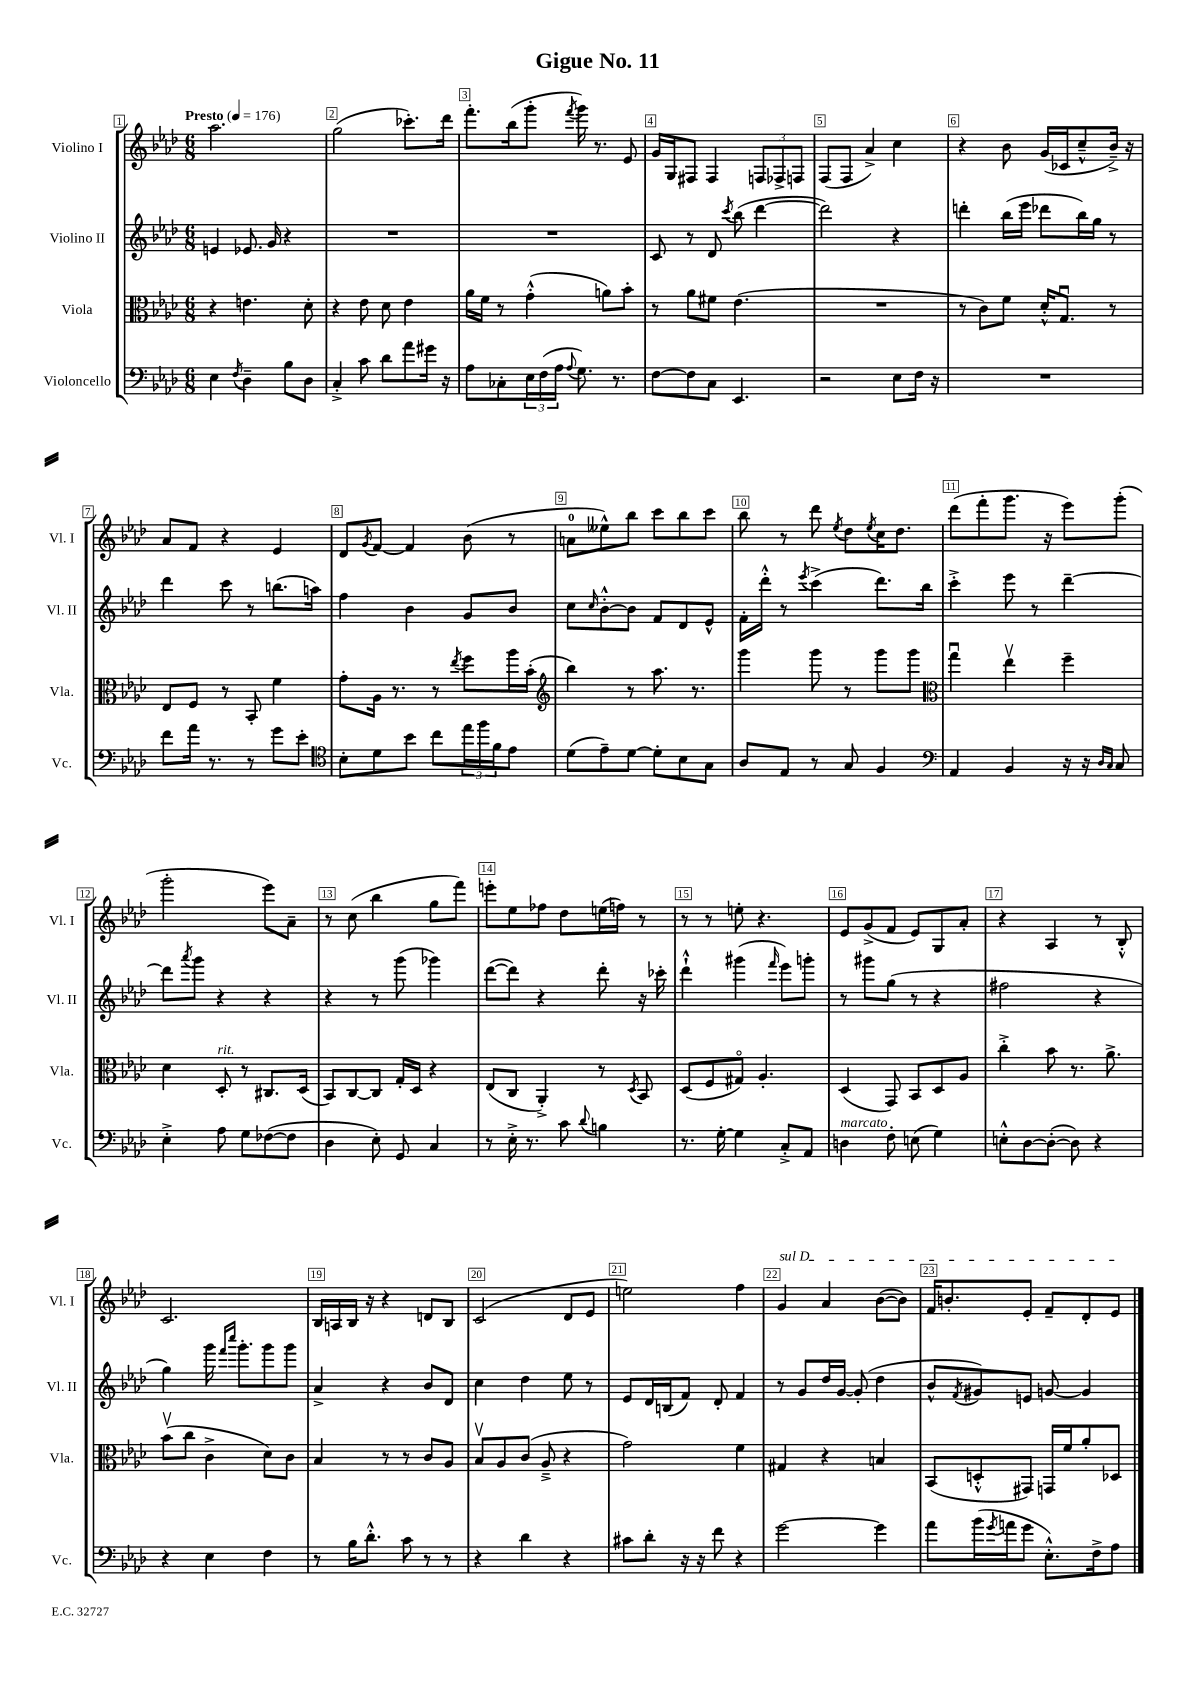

**kern	**kern	**kern	**kern
*staff4	*staff3	*staff2	*staff1
*clefF4	*clefC3	*clefG2	*clefG2
*k[b-e-a-d-]	*k[b-e-a-d-]	*k[b-e-a-d-]	*k[b-e-a-d-]
*M6/8	*M6/8	*M6/8	*M6/8
*MM176	*MM176	*MM176	*MM176
4E-	4r	4e	2.aa-
8qF	.	.	.
4D-~	4.e	8.e-	.
.	.	16g	.
8B-	.	4r	.
8D-	8d-'	.	.
=	=	=	=
4C'^	4r	2.r	(2gg
8c	8e-	.	.
8d-	8d-	.	.
8a-	4e-	.	8.ccc-')
16g#	.	.	.
16r	.	.	16ddd-
=	=	=	=
8A-	16a-	2.r	8.fff'
.	16f	.	.
8C-'	8r	.	.
.	.	.	(16bb-
24E-	(4g'^^	.	8ggg'
(24F	.	.	.
24A-	.	.	.
8qqA-	.	.	8qfff
8.G)	.	.	16ggg)
.	.	.	8.r
.	8a)	.	.
8.r	.	.	.
.	8b-'	.	8e-
=	=	=	=
[8F	8r	8c	16g
.	.	.	16G
8F]	8a-	8r	8F#
8C	8f#	8d-	4F#
.	.	8qccc	.
4.EE-	(4.e-	(8bb-	.
.	.	[4ddd-	12F
.	.	.	12F-^
.	.	.	12F
=	=	=	=
2r	2.r	2ddd-])	(8F
.	.	.	8F
.	.	.	4a-^)
8E-	.	4r	4cc
16F	.	.	.
16r	.	.	.
=	=	=	=
2.r	8r	4ddd'	4r
.	8c)	.	.
.	8f	(16bb-	8b-
.	.	16eee-	.
.	16d-'^^	8ddd-	(16g
.	8.Gu	.	16c-
.	.	16bb-)	8cc~^^
.	.	16gg	.
.	8r	8r	16b-~^)
.	.	.	16r
=	=	=	=
8f	8E-	4ddd-	8a-
16a-	8F	.	8f
8.r	.	.	.
.	8r	8ccc	4r
8r	8BB-'	8r	.
8g	4f	(8.bb	4e-
8e-'	.	.	.
.	.	16aa)	.
=	=	=	=
*clefC4	*	*	*
8B-'	8g'	4ff	8d-
.	.	.	8qg
8d-	16A-	.	[8f
.	8.r	.	.
8b-	.	4b-	4f]
8cc	8r	.	.
.	8qee-	.	.
24ee-	8ff	8g	(8b-
24ff	.	.	.
24f	.	.	.
8e-	16aa-	8b-	8r
.	(16b-'	.	.
=	=	=	=
*	*clefG2	*	*
(8d-	4bb-)	8cc	8a
.	.	16qqcc	.
8e-~)	.	[8b-'^^	8ee--^^)
[8d-	8r	8b-]	8bb-
8d-']	8.aa-	8f	8ccc
8B-	.	8d-	8bb-
.	8.r	.	.
8G	.	8e-^^	8ccc
=	=	=	=
8A-	4ggg	16f'	8bb-
.	.	16ddd-'^^	.
8E-	.	8r	8r
.	.	8qeee-	.
8r	8ggg	(4ccc^	8ddd-
.	.	.	8qee-
8G	8r	.	8dd-
.	.	.	8qee-
4F	8ggg	8.ddd-)	16cc
.	.	.	8.dd-
.	8ggg	.	.
.	.	16bb-	.
=	=	=	=
*clefF4	*clefC3	*	*
4AA-	4ggu	4ccc'^	(8ddd-
.	.	.	8fff'
4BB-	4ee-v	8eee-	8.ggg
.	.	8r	.
.	.	.	16r
16r	4ff~	[4ddd-~	8eee-)
16r	.	.	.
16qqD-	.	.	.
16qqC	.	.	.
8C	.	.	(8ggg'
=	=	=	=
4E-'^	4d-	8ddd-]	2ggg'
.	.	8qaaa-	.
.	.	8ggg	.
8A-	8D-'	4r	.
8G	8r	.	.
([8F-	8.C#	4r	8eee-)
8F-]	.	.	8a-~
.	(16D-	.	.
=	=	=	=
4D-	8BB-)	4r	8r
.	[8C	.	(8cc
8E-')	8C]	8r	4bb-
8GG	16G'	(8ggg	.
.	16D-	.	.
4C	4r	4ggg-)	8gg
.	.	.	8fff)
=	=	=	=
8r	(8E-	([8ddd-	8eee'
16E-'^	8C	8ddd-])	8ee-
8.r	.	.	.
.	4AA-'^)	4r	8ff-
8c	.	.	8dd-
8qqd-	.	.	.
4B	8r	8ddd-'	(16ee
.	.	.	16ff)
.	8qD-	.	.
.	8BB-	16r	8r
.	.	16ccc-'	.
=	=	=	=
8.r	(8D-	4ddd-`^^	8r
.	8F	.	8r
[16G'	.	.	.
4G]	8G#o)	(4ggg#	8ee'
.	4.A-'	.	4.r
.	.	16qqfff	.
8C'^	.	8eee-)	.
8AA-	.	8ggg'	.
=	=	=	=
4D	(4D-	8r	8e-
.	.	8ggg#	(8g^
8F'	8GG)	(8gg	8f
(8E	8BB-	8r	8e-)
4G)	8D-	4r	8G
.	8A-	.	8a-'
=	=	=	=
8E'^^	4cc'^	2ff#	4r
[8D-	.	.	.
(8D-'_	8b-	.	4A-
8D-])	8.r	.	.
4r	.	4r	8r
.	8.a-^	.	.
.	.	.	8B-'^^
=	=	=	=
4r	(8b-v	4gg)	2.c
.	8cc	.	.
4E-	4c^	16ggg	.
.	.	16qqfff	.
.	.	16qqcccc	.
.	.	8.ggg'	.
4F	8d-)	8ggg	.
.	8c	8ggg	.
=	=	=	=
8r	4B-	4a-^	16B-
.	.	.	16A
16B-	.	.	16B-
8.d-'^^	.	.	16r
.	8r	4r	4r
8c	8r	.	.
8r	8c	8b-	8d
8r	8A-	8d-	8B-
=	=	=	=
4r	8B-v	4cc	(2c
.	8A-	.	.
4d-	(8c	4dd-	.
.	8A-~^	.	.
4r	4r	8ee-	8d-
.	.	8r	8e-
=	=	=	=
8c#	2g)	8e-	2ee)
8d-'	.	16d-	.
.	.	(16B	.
16r	.	8f)	.
16r	.	.	.
8f	.	8d-'	.
4r	4f	4f	4ff
=	=	=	=
[2g	4G#	8r	4g
.	.	8g	.
.	4r	16dd-	4a-
.	.	[16g	.
.	.	(8g']	.
4g]	4B	4dd-	([8b-
.	.	.	8b-])
=	=	=	=
8a-	(8BB-	8b-^^	16f
.	.	.	8.b'
.	.	8qf	.
(16b-	8D'^^	8g#)	.
8qg	.	.	.
16a	.	.	.
8g	8GG#)	8e	8e-'
8.E-'^^)	16GG	[8g	8f~
.	16f	.	.
.	8a-'	4g]	8d-'
16F^	.	.	.
8A-	8D-	.	8e-
==	==	==	==
*-	*-	*-	*-
